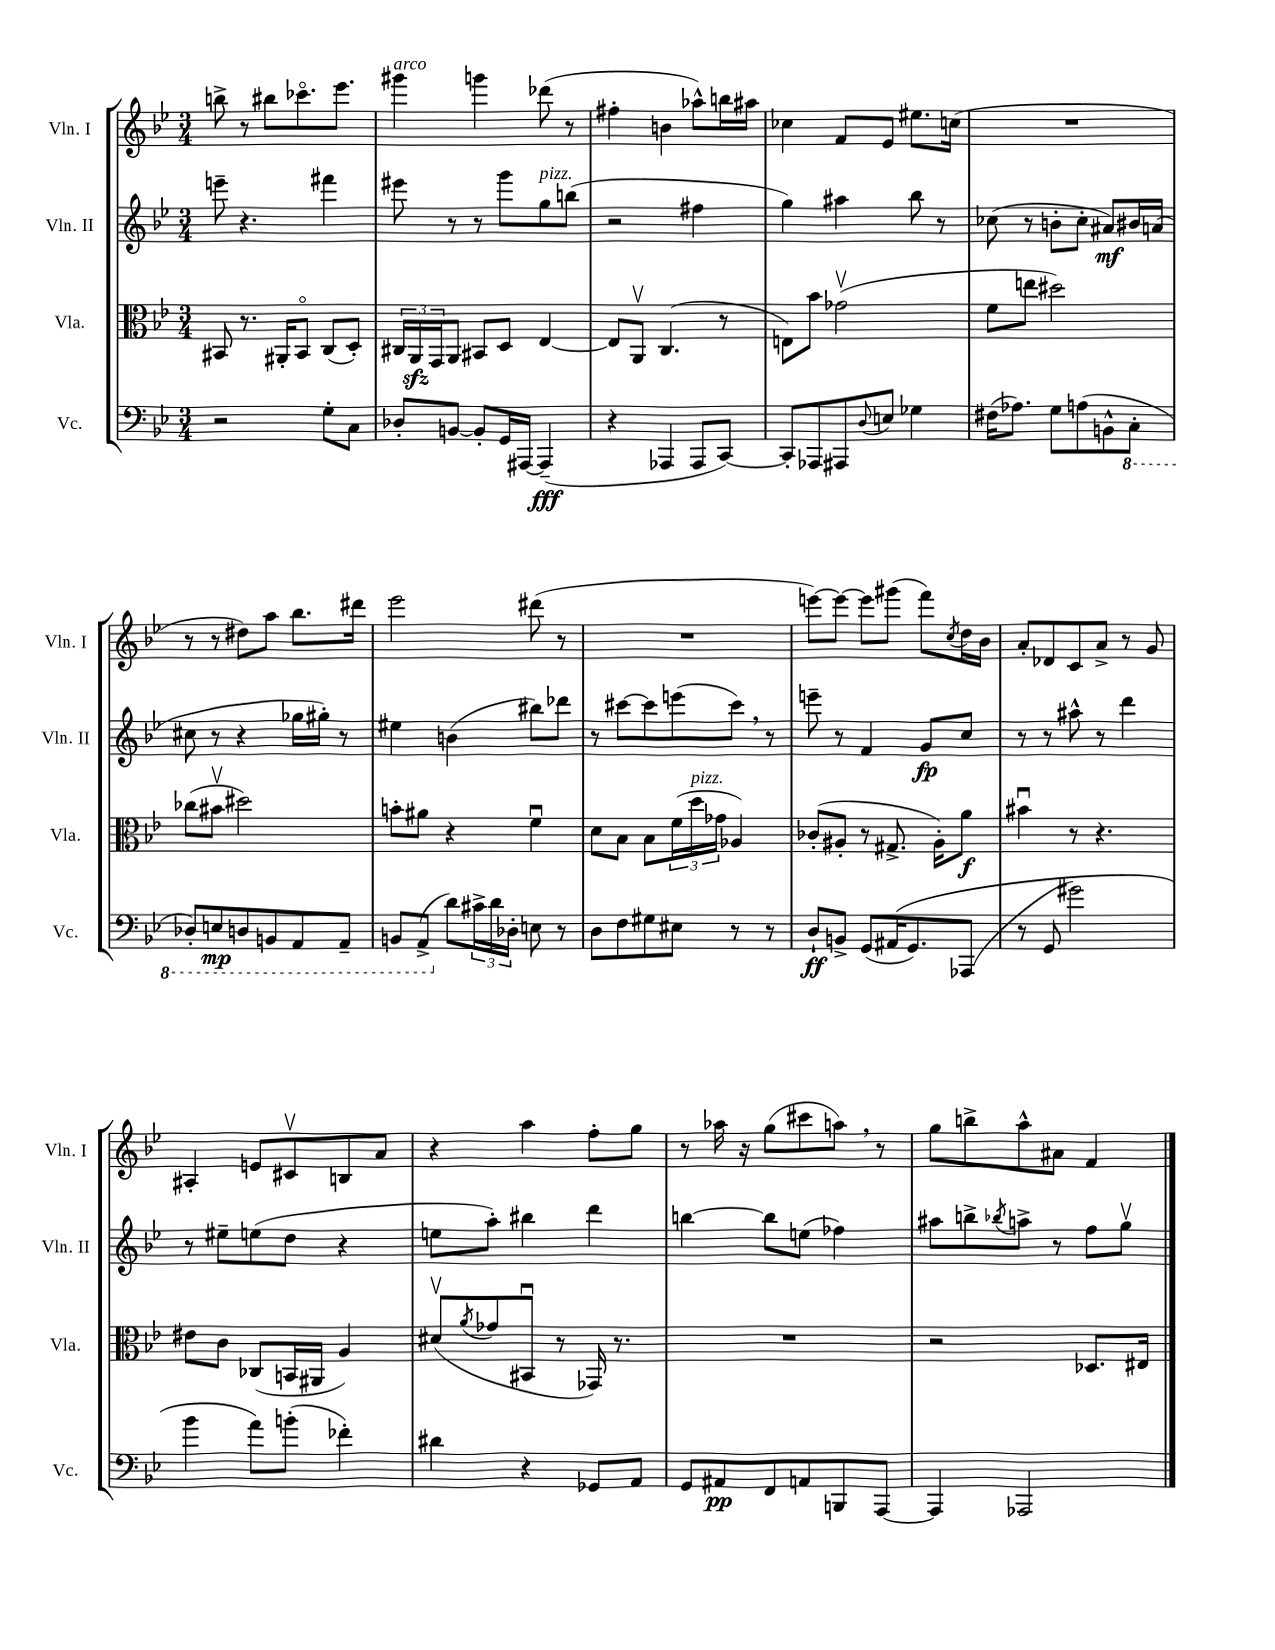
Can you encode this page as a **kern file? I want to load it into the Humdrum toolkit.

**kern	**kern	**kern	**kern
*staff4	*staff3	*staff2	*staff1
*clefF4	*clefC3	*clefG2	*clefG2
*k[b-e-]	*k[b-e-]	*k[b-e-]	*k[b-e-]
*M3/4	*M3/4	*M3/4	*M3/4
2r	8BB#/	8eee~\	8bb^\
.	8.r	4.r	8r
.	.	.	8bb#\L
.	16AA#'/LK	.	.
.	8BB#o/J	.	8.ccc-o\
8G'\L	(8C/L	4fff#\	.
.	.	.	8.eee-\J
8C\J	8D'/J)	.	.
=	=	=	=
8D-'/L	24C#/LL	8eee#\	4ggg#\
.	24AA/	.	.
.	24GG/J	.	.
[8BB/J	8AA/J	8r	.
8BB'/]L	8BB#/L	8r	4ggg\
16GG/L	8D/J	8ggg\L	.
[16AAA#/JJ	.	.	.
(4AAA#~/]	[4E-/	8gg\	(8ddd-\
.	.	(8bb\J	8r
=	=	=	=
4r	8E-/]L	2r	4ff#'\
.	8AAv/J	.	.
4AAA-/	(4.C/	.	4b\
8AAA-/L	.	4ff#\	8aa-^^\L)
[8CC/J)	8r	.	16bb\L
.	.	.	16aa#\JJ
=	=	=	=
8CC'/]L	8E\L)	4gg\)	4cc-\
8AAA-/	8b-\J	.	.
8AAA#/	(2g-v\	4aa#\	8f/L
8qqD/	.	.	.
8E/J	.	.	8e-/J
4G-\	.	8bb-\	8.ee#\L
.	.	8r	.
.	.	.	(16cc\Jk
=	=	=	=
(16F#\LK	8f\L	(8cc-\	2.r
8.A-\J)	.	.	.
.	8ee\J	8r	.
8G\L	2dd#\)	8b'\L	.
(8A\	.	8cc-'\J	.
8BB^^\	.	8a#/L)	.
8CC'\J	.	16b#/L	.
.	.	(16a/JJ	.
=	=	=	=
8DD-'/L)	(8cc-\L	8cc#\	8r
8EE/	8b#v\J	8r	8r
8DD/	2dd#\)	4r	8dd#\L)
8BBB/	.	.	8aa\J
8AAA/	.	16gg-\LL	8.bb-\L
.	.	16gg#'\JJ)	.
8AAA~/J	.	8r	.
.	.	.	16ddd#\Jk
=	=	=	=
8BBB/L	8b'\L	4ee#\	2eee-\
(8AAA^/J	8a#\J	.	.
8d\L)	4r	(4b\	.
24c#^\L	.	.	.
24d\	.	.	.
24D-'\JJ	.	.	.
8E\	4fu\	8bb#\L)	(8ddd#\
8r	.	8ddd-\J	8r
=	=	=	=
8D\L	8d\L	8r	2.r
8F\	8B-\J	[8ccc#\L	.
8G#\	8B-\L	8ccc#\]	.
8E#\J	(24f\L	(8eee\	.
.	24dd\	.	.
.	24g-\JJ	.	.
8r	4A-/)	8ccc#\J)	.
8r	.	8r	.
=	=	=	=
8D`/L	(8c-'/L	8eee~\	[8eee\L)
8BB^/J	8A#'/J	8r	8eee\_J
(8GG/L	8r	4f/	8eee\]L
&(16AA#/K	8.G#^/	.	(8ggg#\J
8.GG/)	.	.	.
.	.	8g/L	8fff\L)
.	16A#'\LK)	.	.
.	.	.	8qcc/
(8AAA-/J	8a\J	8cc/J	16dd\L
.	.	.	16b-\JJ
=	=	=	=
8r	4b#u\	8r	8a'/L
8GG/	.	8r	8d-/
2g#\)	8r	8aa#^^\	8c/
.	4.r	8r	8a^/J
.	.	4ddd\	8r
.	.	.	8g/
=	=	=	=
4b-\	8e#\L	8r	4A#'/
.	8c\J	8ee#~\L	.
8a\L&)	(8C-/L	(8ee\	8e/L
(8b'\J	16BB/L	8dd\J	8c#v/
.	16AA#/JJ	.	.
4f-'\)	4A/)	4r	8B/
.	.	.	8a/J
=	=	=	=
4d#\	(8d#v/L	8ee\L	4r
.	8qa/	.	.
.	8g-/	8aa'\J)	.
4r	8BB#u/J	4bb#\	4aa\
.	8r	.	.
8GG-/L	16GG-/)	4ddd\	8ff'\L
.	8.r	.	.
8AA/J	.	.	8gg\J
=	=	=	=
8GG/L	2.r	[4bb\	8r
8AA#/	.	.	16aa-\
.	.	.	16r
8FF/	.	8bb\]L	(8gg\L
8AA/	.	(8ee\J	8ccc#\
8BBB/	.	4ff-\)	8aa\J)
[8AAA/J	.	.	8r
=	=	=	=
4AAA/]	2r	8aa#\L	8gg\L
.	.	8bb^\	8bb^\
.	.	8qbb-/	.
2AAA-/	.	8aa^\J	8aa^^\
.	.	8r	8a#\J
.	8.D-/L	8ff\L	4f/
.	.	8ggv\J	.
.	16E#/Jk	.	.
==	==	==	==
*-	*-	*-	*-
